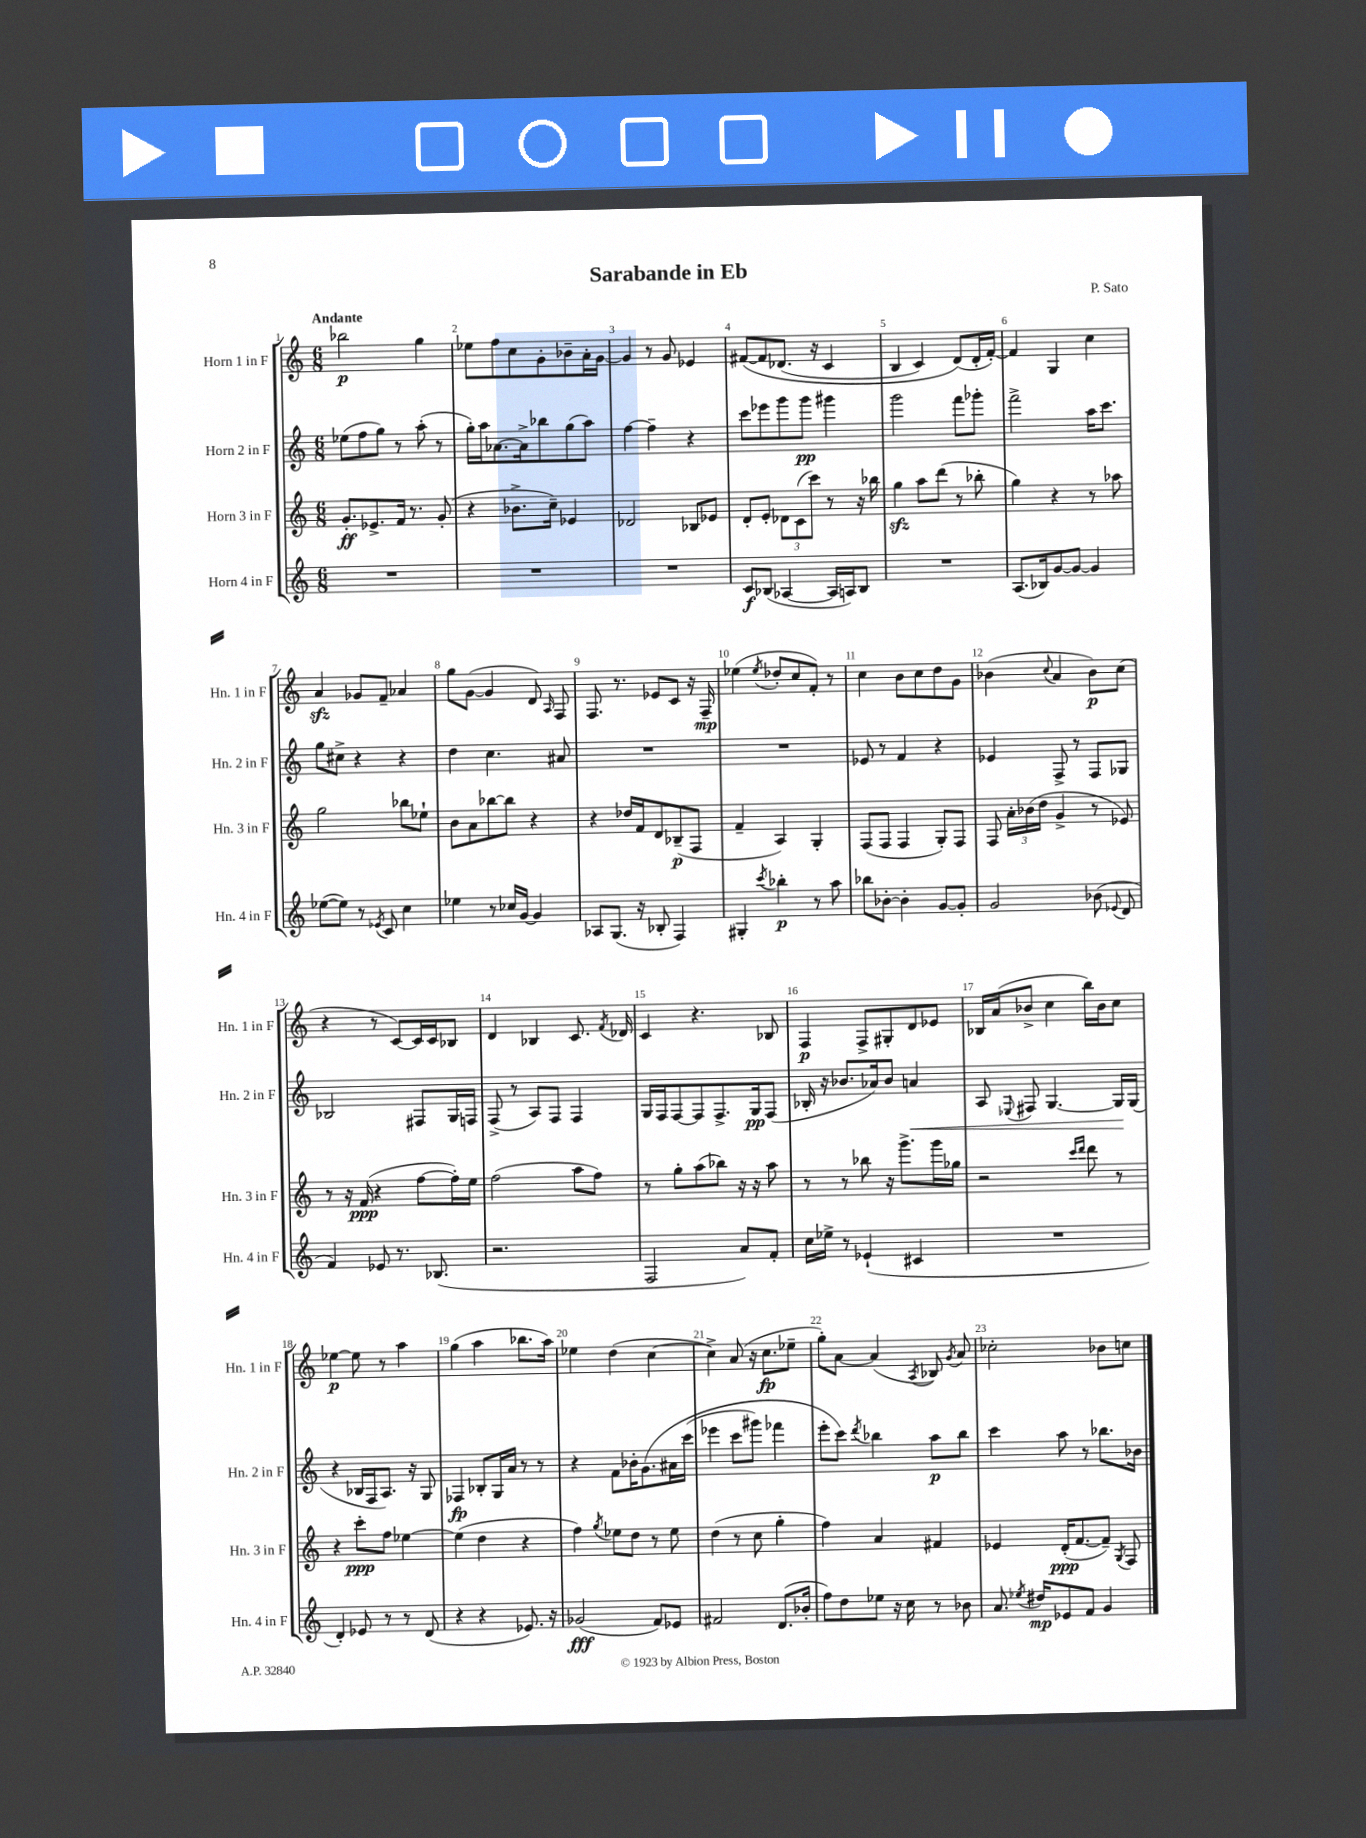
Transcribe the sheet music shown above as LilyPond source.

\header { title = "Sarabande in Eb" composer = "P. Sato" }
<<
\new StaffGroup <<
\new Staff = "s0" \with { instrumentName = "Horn 1 in F" shortInstrumentName = "Hn. 1 in F" } {
    \clef treble \key c \major \numericTimeSignature \time 6/8 \tempo "Andante"
    \autoBeamOff bes''2\p g''4 |
    ees''8[ f''8 c''8 g'8-. bes'8-- a'16-. g'16]~ |
    g'4 r8 g'8 ees'4 |
    fis'8[~\( fis'8 des'8.]( r16 c'4 |
    b4 c'4) d'8[(\) d'16-. f'16]~-.) |
    f'4 g4 c''4 |
    a'4\sfz ges'8[ f'8]-- aes'4 |
    g''8[ g'8]~( g'4 d'8) \grace { a16 } f8 |
    f8. r8. ees'8[ c'8] r16 f16--\mp |
    ees''4( \acciaccatura { ees''8 } des''8[-. c''8 f'8]-.) r8 |
    c''4 b'8[ c''8 d''8 g'8] |
    bes'4( \appoggiatura { c''8 } a'4 bes'8[\p) c''8]( |
    r4 r8 c'8[~) c'16 c'16 bes8] |
    d'4 bes4 c'8. \acciaccatura { f'8 } des'16 |
    c'4 r4. bes8 |
    f4\p f8[-> gis8-. d'8 ees'8] |
    bes16[ a'16( bes'8]-> c''4 b''16[) bes'16 c''8] |
    ees''4~\p ees''8 r8 a''4 |
    g''4( a''4 bes''8.[ a''16]) |
    ees''4 d''4( c''4~ |
    c''4->) a'8( r16 c''8.[\fp ees''8]-- |
    g''8[-.) a'8]~ a'4( \acciaccatura { a8 } bes8) \acciaccatura { g'8 } a'8 |
    ces''2-. bes'8[ c''8] \bar "|." |
}
\new Staff = "s1" \with { instrumentName = "Horn 2 in F" shortInstrumentName = "Hn. 2 in F" } {
    \clef treble \key c \major \numericTimeSignature \time 6/8
    \autoBeamOff ees''8[( f''8 g''8]) r8 a''8-.( r8 |
    g''16[-.) a''16 aes'8.~ aes'16-> bes''8 g''8( a''8]) |
    f''4~ f''4-- r4 |
    c'''8[ ees'''8 g'''8 g'''8]\pp gis'''4 |
    g'''2 f'''8[ ges'''8]-. |
    f'''2-> a''16[ c'''8.] |
    g''8[ cis''8]-> r4 r4 |
    d''4 c''4. ais'8 |
    R2. |
    R2. |
    ees'8 r8 f'4 r4 |
    ees'4 f8-> r8 f8[ ges8] |
    bes2 fis8[ g16 f16] |
    f8->( r8 a8[) f8] f4 |
    g16[ f16 f8~ f8 f8.-> g16\pp f8]( |
    bes16-. r16 bes'8.[ aes'16) bes'8] a'4\< |
    a8 \appoggiatura { ees8 } fis8 g4.~ g16[\! g16]( |
    r4 bes16[ f16 a8.]) r16 g8 |
    fes4\fp bes8[-. g16 a'16] r8 r8 |
    r4 f'8[ bes'16-. g'8.\( ais'16 c'''16]( |
    ees'''4 c'''8[ gis'''8]) fes'''4 |
    e'''8[-. c'''8]\) \acciaccatura { d'''8 } bes''4 a''8[\p bes''8] |
    c'''4 a''8 r8 bes''8.[ bes'16] \bar "|." |
}
\new Staff = "s2" \with { instrumentName = "Horn 3 in F" shortInstrumentName = "Hn. 3 in F" } {
    \clef treble \key c \major \numericTimeSignature \time 6/8
    \autoBeamOff g'8.[-.\ff ees'8.-> f'16] r8. g'8-.( |
    r4 bes'8.[-> c''16]--) ees'4 |
    des'2 bes8[ ees'8] |
    d'8[-. e'8]-. \tuplet 3/2 { des'8[ c'8( c'''8]) } r8 r16 bes''16 |
    g''4\sfz a''8[ d'''8]( r8 bes''8-. |
    g''4) r4 r8 aes''8 |
    g''2 bes''8[ ees''8]-! |
    b'8[ a'8 bes''8~ bes''8] r4 |
    r4 des''16[ f'16 d'8 bes8--\p( f8] |
    f'4-- a4) g4-. |
    f8[( f8] f4 g8[-.) f8] |
    f8 \tuplet 3/2 { a'16[-. bes'16( d''16] } g'4-> r8 ees'8) |
    r8 r16 f'16\ppp( r4 f''8[~ f''16-.) e''16] |
    f''2( a''8[ f''8]) |
    r8 g''8[-. a''8( bes''8]) r16 r16 a''8 |
    r8 r8 bes''8 r16 g'''8.[-> g'''16 ges''16] |
    r2 \grace { c'''16[ d'''16] } d'''8 r8 |
    r4 c'''8[-.\ppp f''8] ees''4~ |
    ees''4( d''4 r4 |
    f''4) \acciaccatura { g''8 } ees''8[ d''8] r8 ees''8 |
    d''4( r8 c''8 g''4-. |
    f''4) a'4 fis'4 |
    ees'4 d'16[-.\ppp( f'8.~ f'8]--) \acciaccatura { g8 } f8 \bar "|." |
}
\new Staff = "s3" \with { instrumentName = "Horn 4 in F" shortInstrumentName = "Hn. 4 in F" } {
    \clef treble \key c \major \numericTimeSignature \time 6/8
    \autoBeamOff R2. |
    R2. |
    R2. |
    c'8[\f bes8]( aes4~ aes16[ a16) bes8] |
    R2. |
    a8.[( bes16) g'8~ g'8]~ g'4 |
    ees''8[~( ees''8]) r8 \acciaccatura { ees'8 } c'8 c''4 |
    ees''4 r8 ces''16[ g'16]~ g'4 |
    aes8[ g8.]( r16 bes8-. f4) |
    gis4-. \acciaccatura { c'''8 } bes''4-.\p r8 a''8 |
    bes''8[ bes'8]~-. bes'4-. g'8[~ g'8]-. |
    g'2 bes'8( \appoggiatura { ees'8 } d'8 |
    f'4) ees'8 r8. bes8.( |
    r2. |
    f2 a'8[) f'8]-. |
    c''16[ ees''16]-> r8 ees'4-!( cis'4 |
    R2. |
    d'4-.) ees'8 r8 r8 d'8( |
    r4 r4 ees'8.) r16 |
    ges'2\fff( f'8[) ees'8] |
    fis'2 d'8.[( bes'16]-. |
    f''8[) d''8 ees''8] r16 c''16 r8 bes'8 |
    a'8. \acciaccatura { ees''8 } dis''16[\mp ees'8 f'8] g'4 \bar "|." |
}
>>
>>
\layout { \context { \Score \override BarNumber.break-visibility = ##(#f #t #t) barNumberVisibility = #all-bar-numbers-visible } }
